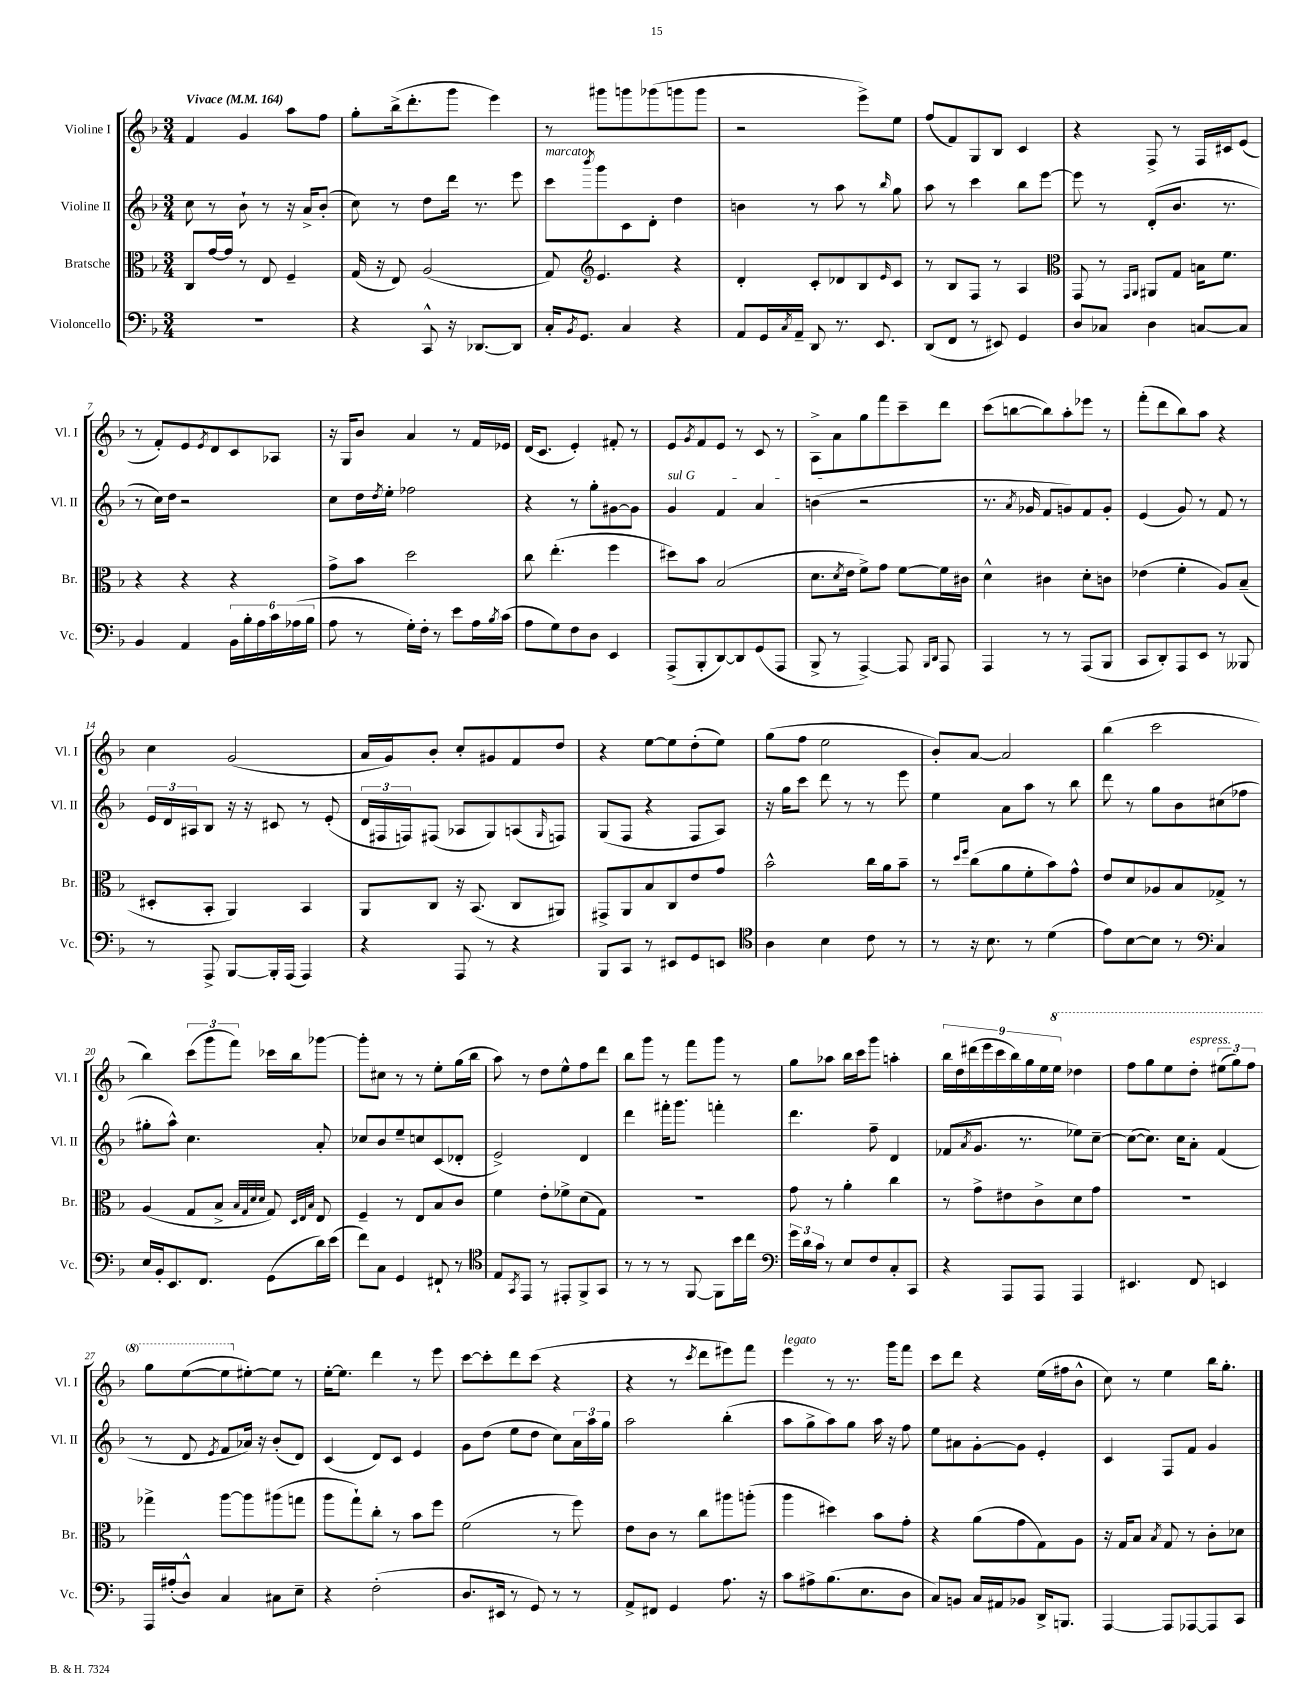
<<
\new StaffGroup <<
\new Staff = "s0" \with { instrumentName = "Violine I" shortInstrumentName = "Vl. I" } {
    \clef treble \key f \major \numericTimeSignature \time 3/4 \tempo "Vivace" 4 = 164
    f'4 g'4 a''8 f''8 |
    g''8-. bes''16->( d'''8.-. g'''8 e'''4) |
    r8 gis'''8 g'''8 ges'''8( g'''8 g'''8 |
    r2 e'''8->) e''8 |
    f''8( f'8) g8 bes8 c'4 |
    r4 f8-> r8 f16 cis'16 e'8( |
    r8 f'8-.) e'8 \acciaccatura { e'8 } d'8 c'8 aes8 |
    r16 g16 bes'8 a'4 r8 f'16 ees'16 |
    d'16( c'8. e'4-.) fis'8-. r8 |
    e'8 \acciaccatura { g'8 } f'8 e'8 r8 c'8 r8 |
    a8-> a'8 g''8 f'''8 c'''8-- d'''8 |
    c'''8( b''8~ b''8) a''8-. ees'''8 r8 |
    f'''8-.( d'''8 bes''8) a''8 r4 |
    c''4 g'2( |
    a'16 g'16) bes'8-. c''8-. gis'8 f'8 d''8 |
    r4 e''8~ e''8 d''8-.( e''8) |
    g''8( f''8 e''2 |
    bes'8-.) a'8~ a'2 |
    bes''4( c'''2 |
    bes''4) \tuplet 3/2 { c'''8( g'''8 f'''8) } ces'''16 bes''16 ges'''8~ |
    ges'''8-. cis''8 r8 r8 e''8-. g''16( bes''16 |
    a''8) r8 d''8 e''8-^ f''8 d'''8 |
    bes''8 g'''8 r8 f'''8 g'''8 r8 |
    g''8 aes''8 bes''16 c'''16 g'''8 a''4-. |
    \tuplet 9/8 { bes''16 d''16 dis'''16( e'''16 c'''16 bes''16) g''16 e''16 \ottava #1 e'''16 } des'''4 |
    f'''8 g'''8 e'''8 d'''8-.^\markup { \italic "espress." } \tuplet 3/2 { eis'''8( g'''8) f'''8 } |
    g'''8 e'''8~( e'''8 \ottava #0 eis''8~-.) eis''8 r8 |
    e''16~-. e''8. d'''4 r8 e'''8 |
    c'''8~ c'''8-. d'''8 c'''8( r4 |
    r4 r8 \acciaccatura { c'''8 } d'''8 eis'''8) f'''8 |
    e'''4^\markup { \italic "legato" } r8 r8. g'''16 f'''8 |
    c'''8 d'''8 r4 e''16( fis''16 bes'8-^ |
    c''8) r8 e''4 bes''16 g''8.-. \bar "|." |
}
\new Staff = "s1" \with { instrumentName = "Violine II" shortInstrumentName = "Vl. II" } {
    \clef treble \key f \major \numericTimeSignature \time 3/4
    c''8 r8 bes'8-! r8 r16 a'16-> bes'8-.( |
    c''8) r8 d''8 d'''16 r8. e'''8 |
    c'''8^\markup { \italic "marcato" } \acciaccatura { bes'''8 } g'''8 c'8 d'8-. d''4 |
    b'4 r8 a''8 r8 \grace { bes''16 } g''8 |
    a''8 r8 c'''4 bes''8 e'''8~ |
    e'''8 r8 d'8-.( bes'8. r8. |
    r8 c''16) d''16 r2 |
    c''8 d''16 \acciaccatura { d''8 } e''16-. fes''2 |
    r4 r8 g''8-. gis'8~ gis'8 |
    \once \override TextSpanner.bound-details.left.text = \markup { \italic "sul G" } g'4\startTextSpan f'4 a'4 |
    b'4\stopTextSpan( r2 |
    r8. \acciaccatura { a'8 } ges'16 f'8 g'8) f'8 g'8-. |
    e'4( g'8) r8 f'8 r8 |
    \tuplet 3/2 { e'16 d'16 ais16 } bes8 r16 r16 cis'8 r8 e'8-.( |
    \tuplet 3/2 { d'16 fis16 f16) } fis8( aes8 g8) a8( \grace { g16 } f8) |
    g8( f8 r4 f8 a8) |
    r16 g''16 c'''8 d'''8 r8 r8 e'''8 |
    e''4 a'8 a''8 r8 bes''8 |
    d'''8 r8 g''8 bes'8 cis''8( fes''8 |
    gis''8-. a''8-^) c''4. a'8-. |
    ces''8 bes'8 e''8-- c''8 c'8( des'8-. |
    e'2->) d'4 |
    d'''4 fis'''16-. g'''8. f'''4-. |
    d'''4. f''8-- d'4 |
    fes'8( \acciaccatura { a'8 } g'8. r8. ees''8) c''8~-- |
    c''8~( c''8.) c''16 a'8-. f'4( |
    r8 d'8 \acciaccatura { e'8 } f'8 aes'16) r16 bes'8-.( d'8) |
    c'4( d'8) c'8 e'4 |
    g'8 d''8( e''8 d''8 c''8) \tuplet 3/2 { a'16 a''16 g''16 } |
    a''2 bes''4-.( |
    a''8 g''8-> a''8) g''8 a''16 r16 f''8 |
    e''8 ais'8 g'8~-. g'8 e'4-. |
    c'4 f8 f'8 g'4 \bar "|." |
}
\new Staff = "s2" \with { instrumentName = "Bratsche" shortInstrumentName = "Br." } {
    \clef alto \key f \major \numericTimeSignature \time 3/4
    c8 g'16~ g'16 r8 e8 f4-- |
    g16( r16 e8) a2( |
    g8) \clef treble e'4. r4 |
    d'4-. c'8-. des'8 bes8 \grace { e'16 } c'8 |
    r8 bes8 f8 r8 a4 |
    \clef alto g,8 r8 \grace { g,16 a,16 } ais,8 g8 b16 f'8. |
    r4 r4 r4 |
    g'8-> bes'8 d''2 |
    c''8 e''4.-.( f''4 |
    dis''8) bes'8 bes2( |
    d'8. \acciaccatura { d'8 } e'16 f'8->) g'8 f'8~ f'16 cis'16 |
    d'4-^ cis'4 d'8-. c'8 |
    ees'4( f'4-. a8) bes8--( |
    dis8-. bes,8-. a,4) bes,4 |
    a,8 c8 r16 bes,8.( c8 ais,8) |
    gis,8-> a,8 bes8 c8 e'8 g'8 |
    bes'2-^ c''16 a'16 bes'8-- |
    r8 \grace { d''16 f''16 } c''8( a'8 f'8-. bes'8) g'8-^ |
    e'8 d'8 aes8 bes8 ges8-> r8 |
    a4( g8 bes8-> \grace { bes32 g32 d'32 d'32 } g8) \grace { d32 e32 bes32 } e8 |
    f4-- r8 e8 bes8 c'8 |
    f'4 e'8-. fes'8-> d'8( g8) |
    R2. |
    g'8 r8 a'4-. c''4 |
    r8 g'8-> eis'8 c'8-> d'8 g'8 |
    R2. |
    ges''4-> a''8~ a''8 ais''8( g''8 |
    a''8 g''8-!) c''8-. r8 bes'8 f''8 |
    f'2( r8 f''8) |
    e'8 c'8 r8 c''8 ais''8 a''8-.( |
    a''4 dis''4) bes'8 g'8-. |
    r4 a'8( g'8 g8) a8 |
    r16 g16 bes8 \acciaccatura { bes8 } g8 r8 c'8-. des'8 \bar "|." |
}
\new Staff = "s3" \with { instrumentName = "Violoncello" shortInstrumentName = "Vc." } {
    \clef bass \key f \major \numericTimeSignature \time 3/4
    R2. |
    r4 c,8-^ r16 des,8.~ des,8 |
    c16-. \acciaccatura { bes,8 } g,8. c4 r4 |
    a,8 g,16 \acciaccatura { c8 } a,16-- d,8 r8. e,8. |
    d,8( f,8 r8 eis,8) g,4 |
    d8 ces8 d4 c8~ c8 |
    bes,4 a,4 \tuplet 6/4 { bes,16 bes16-. a16 c'16 aes16( bes16 } |
    a8 r8 g16-.) f16-. r8 e'8 a16 \acciaccatura { bes8 } c'16( |
    a8 g8) f8 d8 e,4 |
    a,,8->( bes,,8-. d,8~) d,8 g,8( a,,8 |
    bes,,8-> r8 a,,4~->) a,,8 \grace { bes,,16 d,16 } a,,8 |
    a,,4 r8 r8 a,,8( bes,,8 |
    c,8 d,8-.) a,,8 e,8 r8 beses,,8 |
    r8 a,,8-> bes,,8~ bes,,16-. a,,16( a,,4) |
    r4 a,,8 r8 r4 |
    bes,,8 c,8 r8 eis,8 g,8 e,8 |
    \clef tenor a4 bes4 c'8 r8 |
    r8 r16 bes8. r8 d'4( |
    e'8) bes8~ bes8 r8 \clef bass c4 |
    e16 bes,16-. e,8. f,8. g,8( d'16) e'16( |
    f'8) c8 g,4 fis,8-! r8 |
    \clef tenor e8 \acciaccatura { g,8 } e,8 r8 eis,8-. f,8-> g,8 |
    r8 r8 r8 f,8~ f,8 bes'16 c''16 |
    \clef bass \tuplet 3/2 { g'16 d'16 c'16 } r8 e8 f8 c8-. c,8 |
    r4 a,,8 a,,8 a,,4 |
    eis,4. f,8 e,4 |
    a,,16 ais16-.( d8-^) c4 cis8 e8-- |
    r4 f2-.( |
    d8. eis,16 r8 g,8) r8 r8 |
    a,8-> fis,8 g,4 a8. r16 |
    c'8 ais8-> bes8.( e8. d8 |
    c8) b,8 c16 ais,16 bes,8 d,16-> b,,8. |
    a,,4~ a,,8 aes,,8~ aes,,8 c,8 \bar "|." |
}
>>
>>
